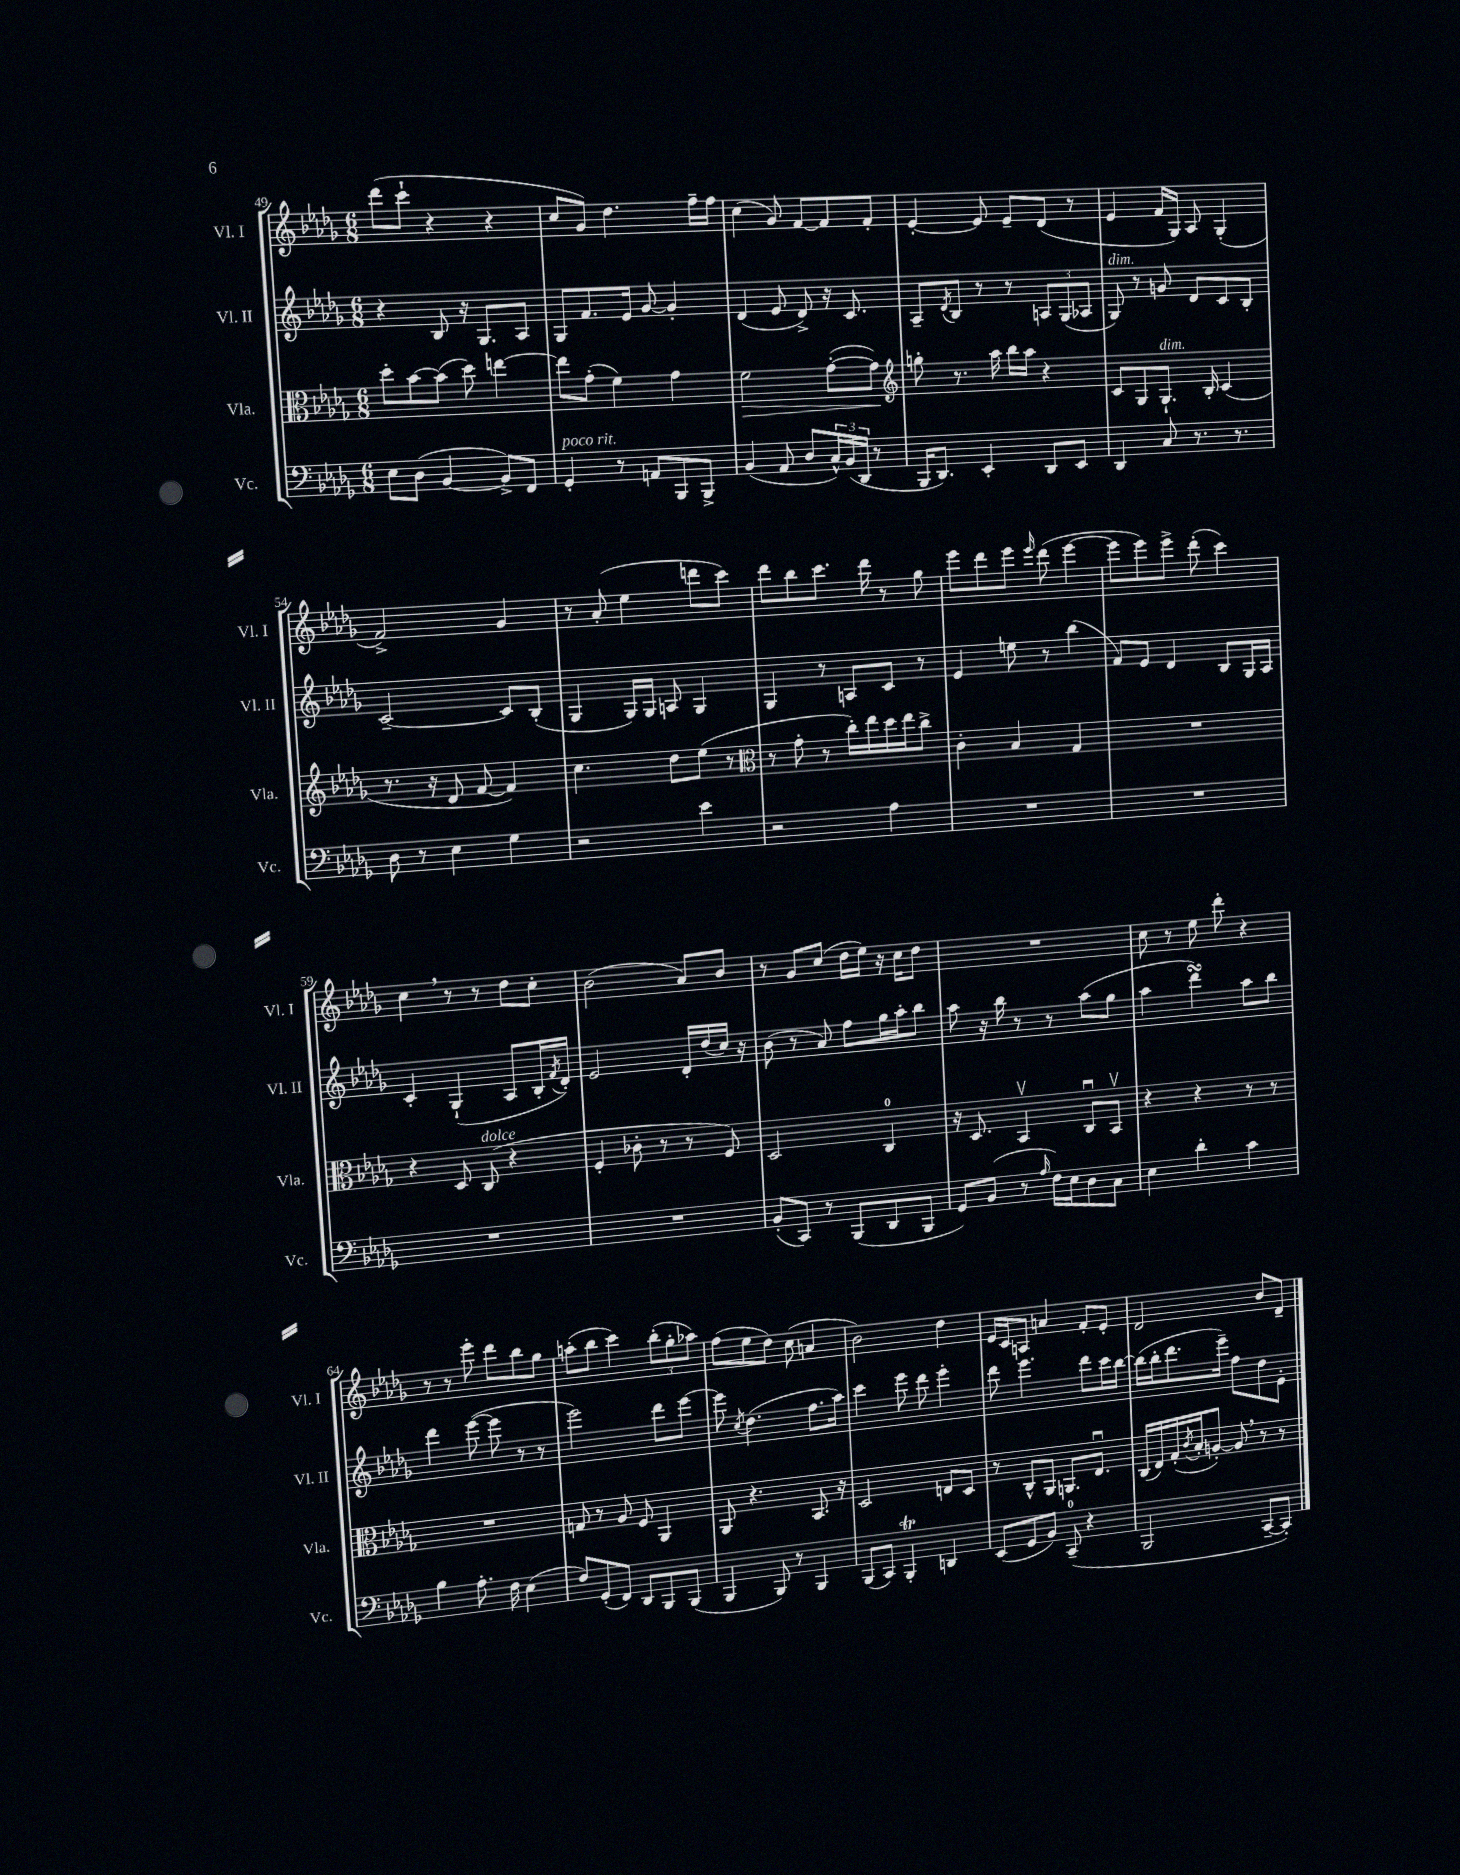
<<
\new StaffGroup <<
\new Staff = "s0" \with { instrumentName = "Vl. I" shortInstrumentName = "Vl. I" } {
    \clef treble \key des \major \numericTimeSignature \time 6/8
    des'''8( c'''8-! r4 r4 |
    c''8 ges'8) des''4. f''16-- f''16 |
    c''4( ges'8) f'8~ f'8 f'8-. |
    ees'4~-. ees'8 ees'8-- des'8( r8 |
    ees'4 f'16 ges16) aes8 ges4-.( |
    f'2->) ges'4 |
    r8 aes'8-.( ees''4 d'''8 c'''8) |
    des'''8 bes''8 c'''8. des'''16 r8 ges''8 |
    ees'''8 des'''8 ees'''8 \grace { ees'''16 } des'''8( ees'''4~ |
    ees'''8 ees'''8) ees'''8-> des'''8-.( c'''4) |
    c''4 \breathe r8 r8 des''8 c''8-. |
    bes'2( aes'8) bes'8 |
    r8 ges'8 c''8( des''16 ees''16) r16 c''16 des''8 |
    R2. |
    c''8 r8 ees''8 des'''8-. r4 |
    r8 r8 ees'''8-. des'''8 bes''8 ges''8 |
    a''8-.( bes''8 c'''4) \tuplet 3/2 { bes''8-.( ges''8-. aes''8) } |
    f''8( ees''8 des''8) c''8( a'4 |
    bes'2) des''4 |
    ees'16 c'16 a8 a'4 f'8-. ees'8-. |
    des'2 bes'8 des'8-- \bar "|." |
}
\new Staff = "s1" \with { instrumentName = "Vl. II" shortInstrumentName = "Vl. II" } {
    \clef treble \key des \major \numericTimeSignature \time 6/8
    r4 bes8 r16 ges8. aes8 |
    ges8 f'8. ees'16 ges'8~ ges'4-. |
    des'4( ees'8 des'8->) r16 c'8. |
    aes8-- \acciaccatura { des'8 } bes8 r8 r8 \tuplet 3/2 { a8 ges8( aes8 } |
    ges8^\markup { \italic "dim." }) r8 g'8 des'8 c'8 bes8-. |
    c'2~-- c'8 bes8-.( |
    ges4 ges16) ges16 a8 ges4 |
    ges4 r8 a8 c'8 r8 |
    ees'4 e''8 r8 bes''4( |
    f'8) ees'8 des'4 bes8 ges16 aes16 |
    c'4-. ges4-!( aes8 bes16-. \acciaccatura { f'8 } des'16-.) |
    ees'2 des'16-. des''16( c''16) r16 |
    bes'8( r8 aes'8) f''8 ges''16 aes''16-. bes''8 |
    aes''8 r16 bes''16 r8 r8 aes''8( ges''8 |
    aes''4 des'''4\turn) aes''8 bes''8 |
    des'''4 ees'''8~( ees'''8 r8 r8 |
    ees'''2) des'''8 ees'''8~ |
    ees'''8 \acciaccatura { c''8 } des''4.( f''8. aes''16) |
    c'''4 ees'''8 des'''8 ees'''4-. |
    des'''8 ees'''4. des'''8 c'''16 bes''16~ |
    bes''16( bes''16-. des'''8. ees'''16--) f''8 des''8 ees'8-. \bar "|." |
}
\new Staff = "s2" \with { instrumentName = "Vla." shortInstrumentName = "Vla." } {
    \clef alto \key des \major \numericTimeSignature \time 6/8
    des''8-. bes'8~ bes'8( des''8) e''4~ |
    e''8 ges'8-.( f'4) ges'4 |
    f'2\> ges'8~-.( ges'8\!) |
    \clef treble g''8-. r8. aes''16 bes''16 aes''16 r4 |
    c'8 ges8 ges8.-!^\markup { \italic "dim." } bes16-. c'4( |
    r8. r16 des'8 f'8~ f'4) |
    c''4. des''8 ees''8( r8 |
    \clef alto r8 ges'8-. r8 c''16-.) ees''16 des''16 ees''16 c''8-> |
    c'4-. bes4 ges4 |
    R2. |
    r4 des8 c8^\markup { \italic "dolce" }( r4 |
    f4-. ces'8-. r8 r8 f8) |
    des2 c4-0 |
    r16 des8. bes,4\upbow c8\downbow bes,8\upbow |
    r4 r4 r8 r8 |
    R2. |
    g8 r8 aes8 f8 aes,4 |
    aes,8 r4. bes,8. r16 |
    des2 e8 des8 |
    r8 c8-^ aes,8 a,8. ees8.\downbow |
    c16( ees16) ges16-.( \acciaccatura { c'8 } bes16-. a8~-.) a8 \breathe r8 r8 \bar "|." |
}
\new Staff = "s3" \with { instrumentName = "Vc." shortInstrumentName = "Vc." } {
    \clef bass \key des \major \numericTimeSignature \time 6/8
    ees8 des8( bes,4~ bes,8->) f,8 |
    ges,4-.^\markup { \italic "poco rit." } r8 a,8 bes,,8 bes,,8-> |
    bes,4( aes,8 des8 \tuplet 3/2 { c16-^) bes,16( des,16 } r8 |
    bes,,16 des,8.) ees,4-. des,8 ees,8 |
    des,4 c8 r8. r8. |
    des8 r8 ees4 ges4 |
    r2 ees'4 |
    r2 aes4 |
    R2. |
    R2. |
    R2. |
    R2. |
    bes,8-.( c,8) r8 bes,,8( des,8 bes,,8 |
    ges,8) bes,8( r8 \grace { aes16 } f16) ees16 des8 c8 |
    ees4 des'4-. c'4 |
    bes4 aes8.-. f16 ees4( |
    f8) ges,8-.( f,8) des,8 bes,,8 bes,,8( |
    bes,,4 bes,,8) r8 bes,,4 |
    bes,,8( c,8) bes,,4-.\trill d,4 |
    ees,8( ges,8 bes,8) c,8-0--( r4 |
    bes,,2 c,8~-- c,8-.) \bar "|." |
}
>>
>>
\layout { \context { \Score currentBarNumber = #49 } }
